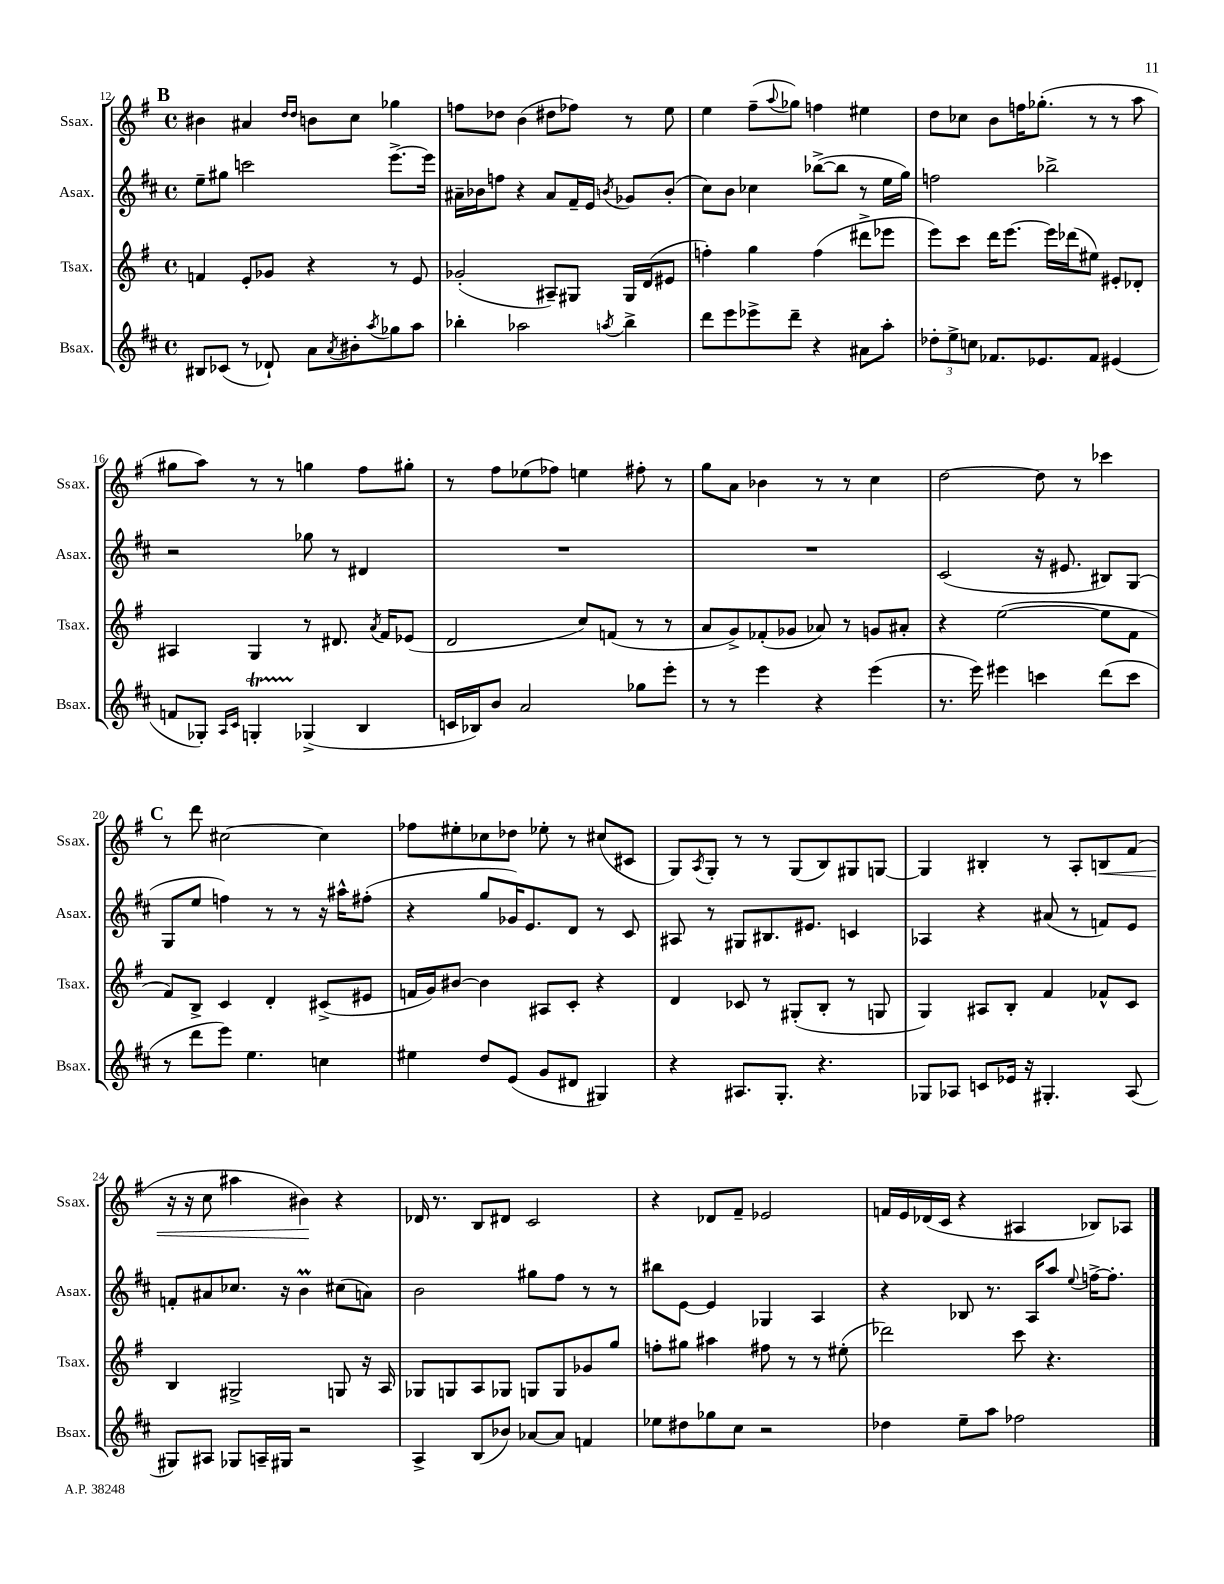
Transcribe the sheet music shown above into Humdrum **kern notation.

**kern	**kern	**kern	**kern	**dynam
*part4	*part3	*part2	*part1	*part1
*staff4	*staff3	*staff2	*staff1	*staff1
*I"Bsax.	*I"Tsax.	*I"Asax.	*I"Ssax.	*
*I'Bsax.	*I'Tsax.	*I'Asax.	*I'Ssax.	*
*clefG2	*clefG2	*clefG2	*clefG2	*
*k[f#c#]	*k[f#]	*k[f#c#]	*k[f#]	*
*M4/4	*M4/4	*M4/4	*M4/4	*
*met(c)	*met(c)	*met(c)	*met(c)	*
!!LO:REH:place=s1:t=B
=12	=12	=12	=12	=12
8B#X/L	4fn/	8ee~\L	4b#X\	.
(8c-X/J	.	8gg#X\J	.	.
8r	8e'/L	2cccn\	4a#X/	.
8d-X`/)	8g-X/J	.	.	.
.	.	.	16qqdd/LL	.
.	.	.	16qqdd/JJ	.
8a\L	4r	.	8bn\L	.
8qa/	.	.	.	.
8b#X'\	.	.	8cc\J	.
8qaa/	.	.	.	.
8gg-X\	8r	[8.eee^\L	4gg-X\	.
8aa\J	8e/	.	.	.
.	.	16eee\Jk]	.	.
=13	=13	=13	=13	=13
4bb-X'\	(2g-X'/	16a#X~\LL	8ffn\L	.
.	.	16b-X\J	.	.
.	.	8ffn\J	8dd-X\J	.
2aa-X\	.	4r	(4b\	.
.	8A#X~/L)	8a#/L	8dd#X\L	.
.	8G#X/J	16f#~/L	8ff-X\J)	.
.	.	16e/JJ	.	.
8qaan/	.	8qbn/	.	.
4bb-^\	16G#/LL	8g-X/L	8r	.
.	(16d/J	.	.	.
.	8e#X/J	(8b'/J	8ee\	.
=14	=14	=14	=14	=14
8ddd\L	4ffn'\)	8cc#\L)	4ee\	.
8eee\	.	8b\J	.	.
8eee-X^\	4gg\	4cc-X\	(8ff#~\L	.
.	.	.	8qqaa/	.
8ddd~\J	.	.	8gg-X\J)	.
4r	(4ff\	([8bb-X^\L	4ffn\	.
.	.	8bb-\J]	.	.
8a#X\L	8ddd#X^\L	8r	4ee#X\	.
8aa'\J	8eee-X\J	16ee\LL	.	.
.	.	16gg\JJ)	.	.
=15	=15	=15	=15	=15
12dd-X'\L	8eee\L)	2ffn\	8dd\L	.
12ee^\	.	.	.	.
.	8ccc\J	.	8cc-X\J	.
12ccn\J	.	.	.	.
8.f-X/L	16ddd\KL	.	8b\L	.
.	[8.eee\J	.	.	.
.	.	.	16ffn\K	.
8.e-X/	.	.	(8.gg-X'\J	.
.	16eee\LL]	2bb-X^\	.	.
.	(16ddd-X\J	.	.	.
8f-/J	8ee#X\J)	.	8r	.
(4e#X/	8e#X'/L	.	8r	.
.	8d-X'/J	.	8aa\	.
!!LO:LB:g=z
=16	=16	=16	=16	=16
8fn/L	4A#X/	2r	8gg#X\L	.
8G-X'/J)	.	.	8aa\J)	.
16qqA/LL	.	.	.	.
16qqc#/JJ	.	.	.	.
4GnT'/	4G/	.	8r	.
.	.	.	8r	.
(4G-X^/	8r	8gg-X\	4ggn\	.
.	8.d#X/	8r	.	.
4B/	.	4d#X/	8ff#\L	.
.	8qa/	.	.	.
.	16f#/KL	.	.	.
.	(8e-X/J	.	8gg#X'\J	.
=17	=17	=17	=17	=17
16cn/LL	2d/	1r	8r	.
16B-X/J)	.	.	.	.
8b/J	.	.	8ff#\L	.
2a/	.	.	(8ee-X\	.
.	.	.	8ff-X\J)	.
.	8cc/L)	.	4een\	.
.	(8fn/J	.	.	.
8gg-X\L	8r	.	8ff#X'\	.
8eee'\J	8r	.	8r	.
=18	=18	=18	=18	=18
8r	8a/L	1r	8gg\L	.
8r	8g^/)	.	8a\J	.
4eee\	(8f-X'/	.	4b-X\	.
.	8g-X/J	.	.	.
4r	8a-X/)	.	8r	.
.	8r	.	8r	.
(4eee\	8gn/L	.	4cc\	.
.	8a#X'/J	.	.	.
=19	=19	=19	=19	=19
8.r	4r	(2c#/	[2dd\	.
16eee\)	.	.	.	.
4eee#X\	([2ee\	.	.	.
4cccn\	.	16r	8dd\]	.
.	.	8.e#X/	.	.
.	.	.	8r	.
(8ddd\L	8ee\L]	8B#X/L)	4ccc-X\	.
8ccc\J	8f#\J	(8G/J	.	.
!!LO:LB:g=z
!!LO:REH:place=s1:t=C
=20	=20	=20	=20	=20
8r	8f#/L)	8G/L	8r	.
8ddd\L	8B^/J	8ee/J	8ddd\	.
8eee\J)	4c/	4ffn\)	[2cc#X\	.
4.ee\	.	.	.	.
.	4d'/	8r	.	.
.	.	8r	.	.
4ccn\	(8c#X^/L	16r	4cc#\]	.
.	.	16aa#X^^\KL	.	.
.	8e#X/J	(8ff#X'\J	.	.
=21	=21	=21	=21	=21
4ee#X\	16fn/LL	4r	8ff-X\L	.
.	16g/J)	.	.	.
.	[8b#X/J	.	8ee#X'\	.
8dd/L	4b#\]	8gg/L	8cc-X\	.
(8e/J	.	16g-X/K)	8dd-X\J	.
.	.	8.e/	.	.
8g/L	8A#X/L	.	8ee-X'\	.
8d#X/J	8c'/J	8d/J	8r	.
4G#X/)	4r	8r	(8cc#X/L	.
.	.	8c#/	8c#X/J	.
=22	=22	=22	=22	=22
4r	4d/	8A#X/	8G/L)	.
.	.	.	8qA/	.
.	.	8r	8G'/J	.
8.A#X/L	8c-X/	8G#X/L	8r	.
.	8r	8.B#X/	8r	.
8.G'/J	.	.	.	.
.	(8G#X'/L	.	(8G/L	.
.	.	8.e#X/J	.	.
4.r	8B'/J	.	8B/)	.
.	8r	4cn/	8G#X/	.
.	8Gn/	.	[8Gn/J	.
=23	=23	=23	=23	=23
8G-X/L	4G/)	4A-X/	4G/]	.
8A-X/J	.	.	.	.
8cn/L	8A#X/L	4r	4B#X'/	.
16e-X/Jk	8B'/J	.	.	.
16r	.	.	.	.
4.G#X'/	4f#/	(8a#X/	8r	.
.	.	8r	8A'/L	.
!	!	!	!	!LO:HP:b
.	8f-X^^/L	8fn/L)	8Bn/	<
(8A-/	8c/J	8e/J	(8f#/J	.
!!LO:LB:g=z
=24	=24	=24	=24	=24
8G#X/L)	4B/	8fn'/L	16r	.
.	.	.	16r	.
8A#X/J	.	8a#X/	8cc\	.
8G-X/L	2G#X^/	8.cc-X/J	4aa#X\	.
16An~/L	.	.	.	.
16G#X/JJ	.	16r	.	.
2r	.	4bM\	4b#X\)	.
.	8Gn/	(8cc#X\L	4r	[
.	16r	8an\J)	.	.
.	16A/	.	.	.
=25	=25	=25	=25	=25
4A^/	8G-X/L	2b\	16d-X/	.
.	.	.	8.r	.
.	8Gn/	.	.	.
(8B/L	8A/	.	8B/L	.
8b-X/J)	8G-X/J	.	8d#X/J	.
[8a-X/L	8Gn/L	8gg#X\L	2c/	.
8a-/J]	8G/	8ff#\J	.	.
4fn/	8g-X/	8r	.	.
.	8gg/J	8r	.	.
=26	=26	=26	=26	=26
8ee-X\L	8ffn'\L	8bb#X\L	4r	.
8dd#X\	8gg#X\J	[8e\J	.	.
8gg-X\	4aa#X\	4e/]	8d-X/L	.
8cc#\J	.	.	8f#~/J	.
2r	8ff#X\	4G-X/	2e-X/	.
.	8r	.	.	.
.	8r	4A/	.	.
.	(8ee#X'\	.	.	.
=27	=27	=27	=27	=27
4dd-X\	2ddd-X\)	4r	16fn/LL	.
.	.	.	16e/	.
.	.	.	(16d-X/	.
.	.	.	16c/JJ	.
8ee~\L	.	8B-X/	4r	.
8aa\J	.	8.r	.	.
2ff-X\	8ccc\	.	4A#X/	.
.	.	16A/KL	.	.
.	4.r	8aa/J	.	.
.	.	8qqee/	.	.
.	.	[16ffn^\KL	8B-X/L)	.
.	.	8.ff'\J]	.	.
.	.	.	8A-X/J	.
==	==	==	==	==
*-	*-	*-	*-	*-
